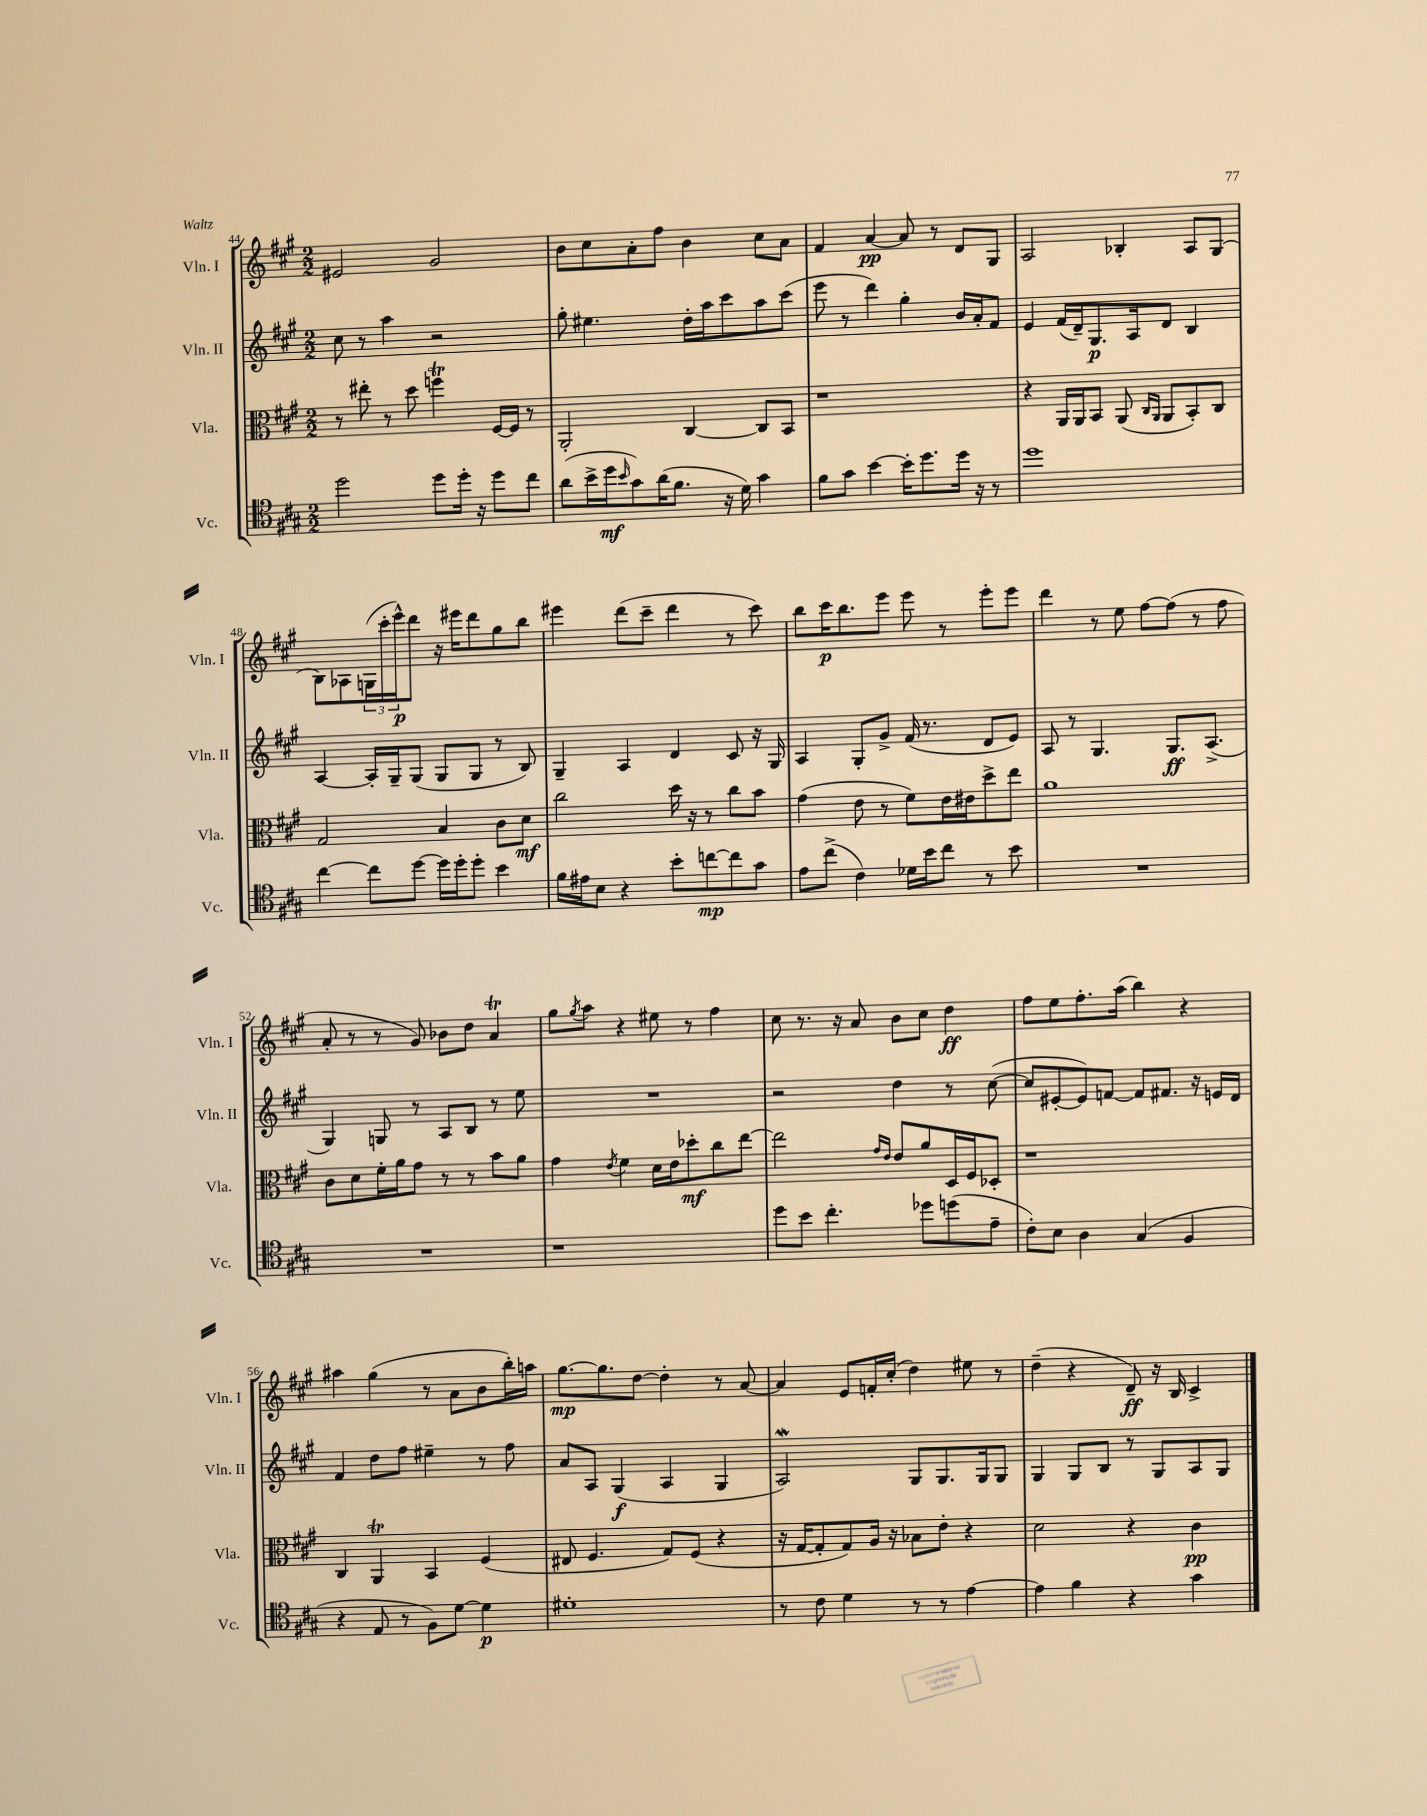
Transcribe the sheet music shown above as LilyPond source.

<<
\new StaffGroup <<
\new Staff = "s0" \with { instrumentName = "Vln. I" shortInstrumentName = "Vln. I" } {
    \clef treble \key a \major \numericTimeSignature \time 2/2
    eis'2 gis'2 |
    b'8 cis''8 a'8-. fis''8 b'4 cis''8 a'8 |
    fis'4 a'4~\pp a'8 r8 d'8 gis8 |
    a2 bes4-. a8 gis8( |
    b8) aes8 \tuplet 3/2 { g16( cis'''16-. e'''16-^\p) } d'''8 r16 eis'''16 d'''8 gis''8 b''8 |
    eis'''4 d'''8( cis'''8-- d'''4 r8 cis'''8) |
    b''8 cis'''16\p b''8. e'''8 e'''8 r8 e'''8-. e'''8 |
    d'''4 r8 e''8 fis''8~ fis''8( r8 fis''8 |
    a'8-. r8 r8 gis'8) bes'8 d''8 a'4\trill |
    gis''8 \acciaccatura { gis''8 } a''8 r4 eis''8 r8 fis''4 |
    cis''8 r8. r16 a'8 b'8 cis''8 d''4\ff |
    fis''8 e''8 fis''8.-. a''16( b''4) r4 |
    ais''4 gis''4( r8 a'8 b'8 b''16-.) a''16 |
    gis''8.~\mp gis''8. d''8~ d''4-. r8 a'8~ |
    a'4 e'8 f'16-. cis''16-.( d''4) eis''8 r8 |
    d''4--( r4 d'8--\ff) r16 b16 cis'4-> \bar "|." |
}
\new Staff = "s1" \with { instrumentName = "Vln. II" shortInstrumentName = "Vln. II" } {
    \clef treble \key a \major \numericTimeSignature \time 2/2
    cis''8 r8 a''4 r2 |
    gis''8-. eis''4. d''16-. a''16 cis'''8 a''8 cis'''8( |
    e'''8 r8 d'''4) gis''4-. b'16 a'16-. fis'8 |
    e'4 fis'16( d'16--) gis8.\p a16 d'8 b4 |
    a4~ a16-. gis16-- gis8( gis8 gis8 r8 b8) |
    gis4-- a4 d'4 cis'8 r16 gis16 |
    a4 gis8-. gis'8-> fis'16( r8. d'8 e'8) |
    a8 r8 gis4. gis8.\ff a8.->( |
    gis4) g8 r8 a8 b8 r8 e''8 |
    R1 |
    r2 d''4 r8 cis''8~( |
    cis''8 eis'8~-. eis'8) f'8~ f'8 fis'8. r16 e'16 d'16 |
    fis'4 d''8 fis''8 eis''4-- r8 fis''8 |
    a'8 a8 gis4\f( a4 gis4 |
    a2\mordent) gis8 gis8. gis16 gis8 |
    gis4 gis8 b8 r8 gis8 a8 gis8 \bar "|." |
}
\new Staff = "s2" \with { instrumentName = "Vla." shortInstrumentName = "Vla." } {
    \clef alto \key a \major \numericTimeSignature \time 2/2
    r8 eis''8-. r8 d''8 f''4\trill fis16~ fis16 r8 |
    a,2-. cis4~ cis8 b,8 |
    r1 |
    r4 a,16 a,16 b,8 a,8( \grace { cis16 a,16 } a,8 b,8-.) cis8 |
    gis2 b4 cis'8 d'8\mf |
    cis''2 d''16 r16 r8 cis''8 b'8 |
    gis'4( e'8 r8 fis'8) e'16 eis'16 d''8-> e''8 |
    a'1 |
    cis'8 d'8 fis'16-. a'16 gis'8 r8 r8 b'8 a'8 |
    gis'4 \acciaccatura { e'8 } fis'4 d'16 e'16 des''8-.\mf cis''8 e''8~ |
    e''2 \grace { gis'16 e'16 } e'8 a'8 d16 fis16 des8-. |
    r1 |
    cis4 a,4\trill b,4 fis4( |
    eis8 fis4. gis8) fis8( r4 |
    r16 gis16~ gis8-. gis8) a16 r16 bes8 e'8-. r4 |
    d'2 r4 cis'4\pp \bar "|." |
}
\new Staff = "s3" \with { instrumentName = "Vc." shortInstrumentName = "Vc." } {
    \clef tenor \key a \major \numericTimeSignature \time 2/2
    d''2 d''8 d''16-. r16 d''8 cis''8 |
    a'8( b'16-> d''16\mf \grace { b'16 } gis'8) a'16( fis'8. r16 d'16) gis'4 |
    fis'8 gis'8 b'4~ b'16-. d''8. d''16 r16 r8 |
    d''1 |
    cis''4~ cis''8 d''8~ d''16 d''16-. d''8-. b'4 |
    fis'16 eis'16 b8 r4 b'8-. c''8~\mp c''8 gis'8 |
    e'8 cis''8->( cis'4) des'16 b'16 cis''8 r8 b'8 |
    R1 |
    R1 |
    r1 |
    d''8 b'8 cis''4.-. des''8 d''8( e'8-- |
    cis'8-.) b8 a4 gis4( fis4 |
    r4 e8 r8 fis8) d'8~ d'4\p |
    dis'1-. |
    r8 cis'8 d'4 r8 r8 e'4~ |
    e'4 fis'4 r4 gis'4 \bar "|." |
}
>>
>>
\layout { \context { \Score currentBarNumber = #44 } }
